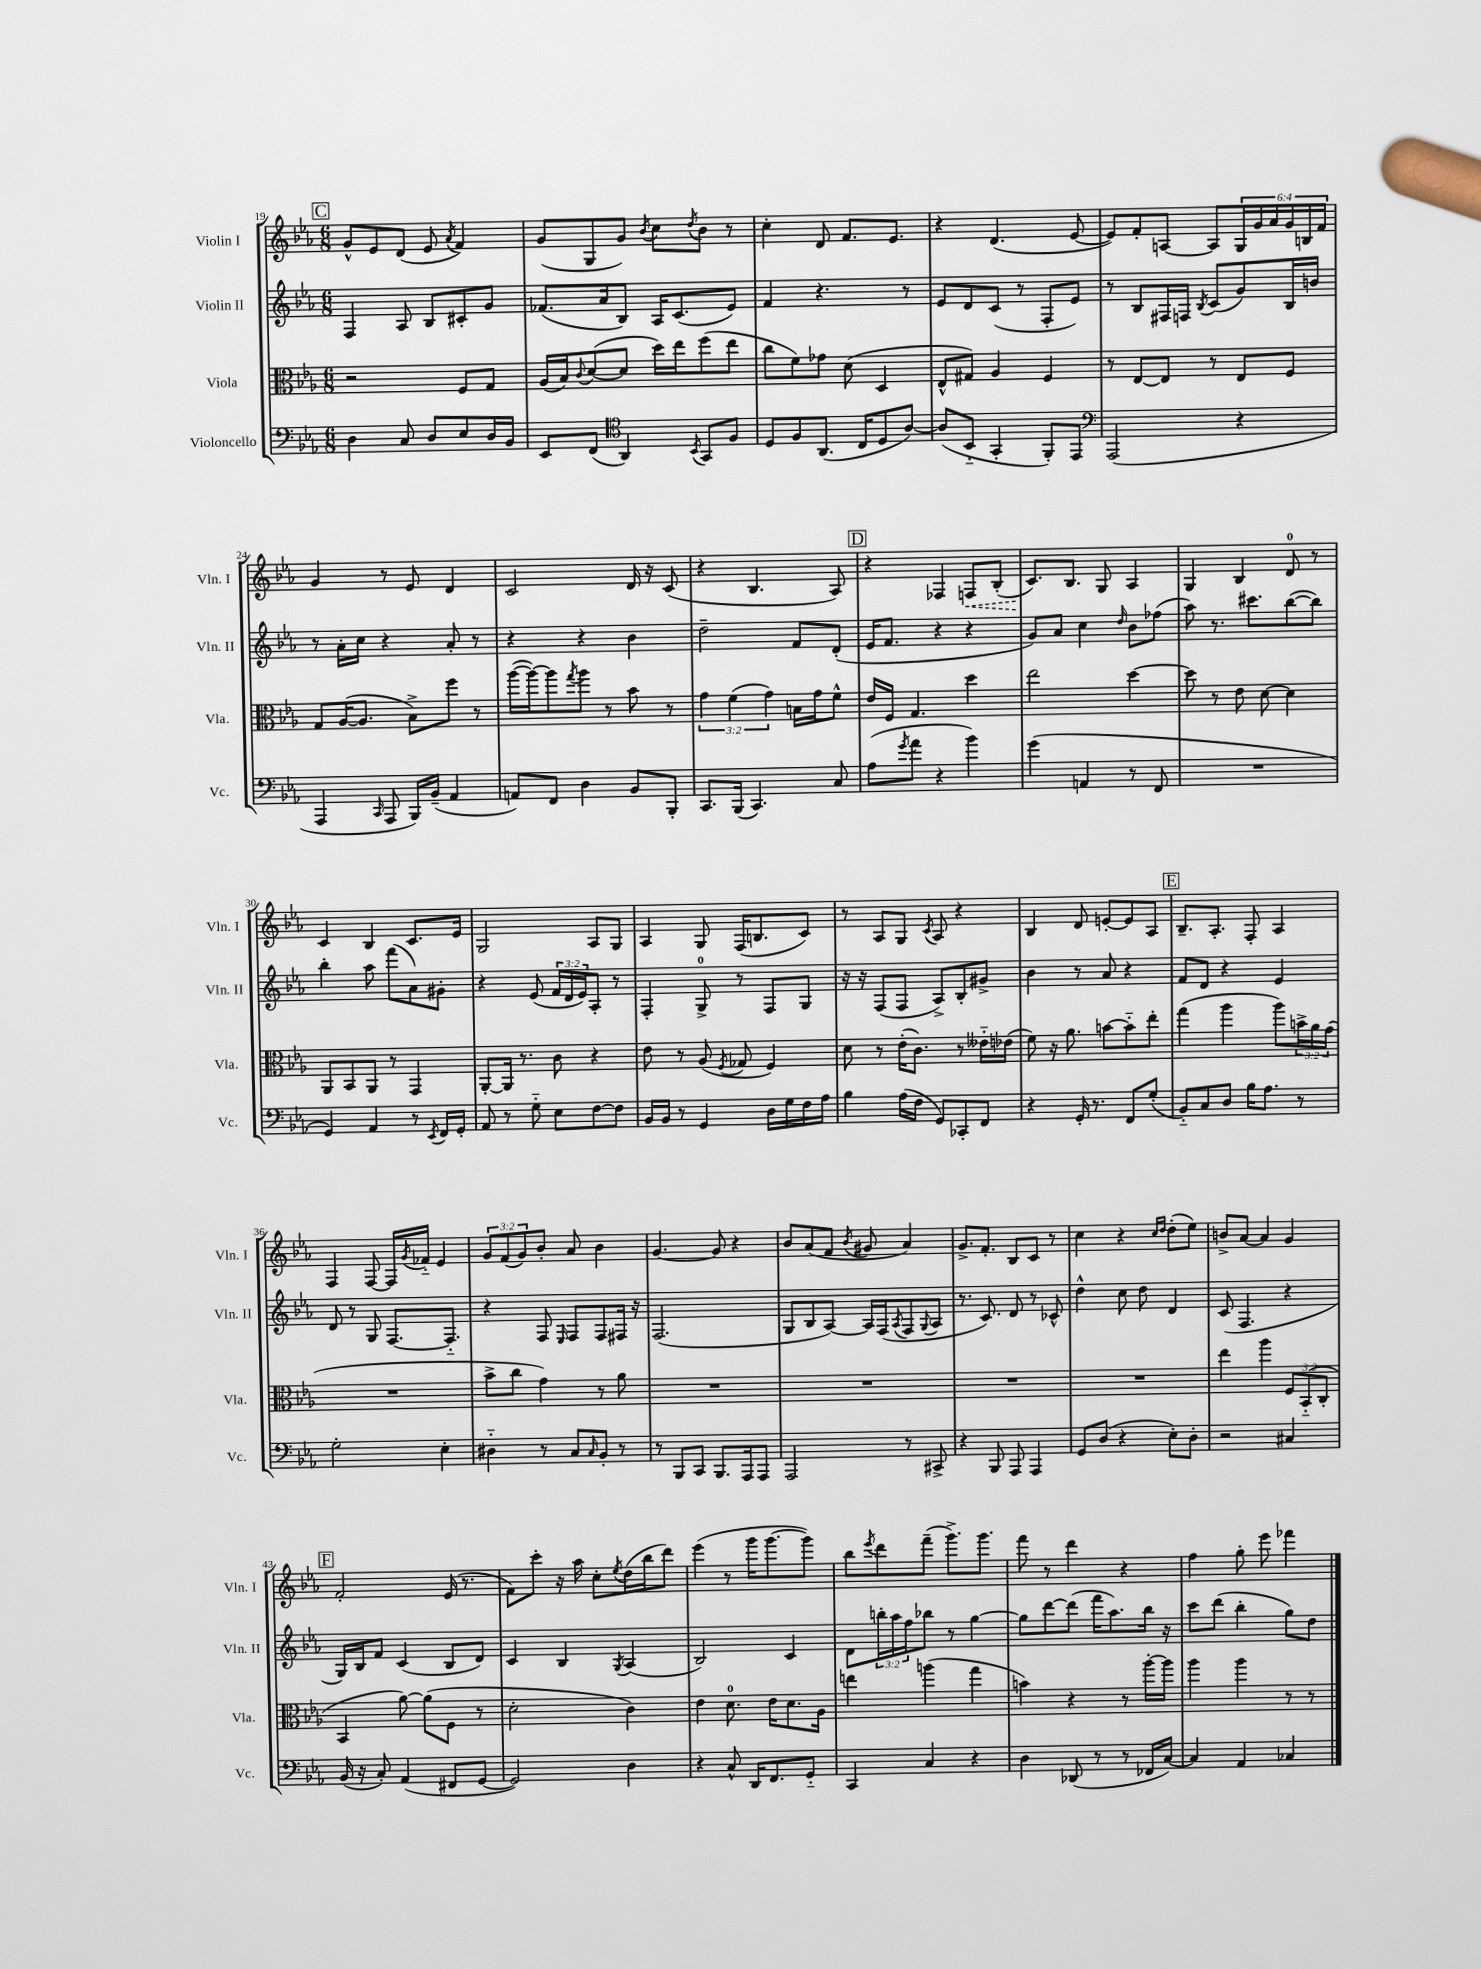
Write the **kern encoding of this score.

**kern	**kern	**kern	**kern	**dynam
*part4	*part3	*part2	*part1	*part1
*staff4	*staff3	*staff2	*staff1	*staff1
*I"Violoncello	*I"Viola	*I"Violin II	*I"Violin I	*
*I'Vc.	*I'Vla.	*I'Vln. II	*I'Vln. I	*
*clefF4	*clefC3	*clefG2	*clefG2	*
*k[b-e-a-]	*k[b-e-a-]	*k[b-e-a-]	*k[b-e-a-]	*
*M6/8	*M6/8	*M6/8	*M6/8	*
!!LO:REH:place=s1:t=C
=19	=19	=19	=19	=19
4D\	2r	4F/	8g^^/L	.
.	.	.	8e-/	.
8C/	.	8A-/	(8d/J	.
8D/L	.	8B-/L	8e-/	.
.	.	.	8qa-/	.
8E-/	8F/L	8c#X'/	4f/)	.
16D/L	8G/J	8g/J	.	.
16BB-/JJ	.	.	.	.
=20	=20	=20	=20	=20
8EE-/L	(16A-/LL	(8.f-X/L	(8g/L	.
.	16B-/J)	.	.	.
.	8qqc/	.	.	.
(8FF/J	([8d/	.	8G/	.
.	.	16a-/k	.	.
*clefC4	*	*	*	*
4AA-/)	8d/J]	8B-/J)	8g/J)	.
.	.	.	8qb-/	.
.	16dd\LL)	16A-/KL	8cc\L	.
.	16ee-\J	(8.c/	.	.
8qBB-/	.	.	8qdd/	.
8GG/L	(8ff\	.	8b-\J	.
8F/J	8ee-\J	8e-/J)	8r	.
=21	=21	=21	=21	=21
8D/L	8cc\L	4f/	4cc'\	.
8F/	8f\)	.	.	.
(8.AA-/J	8g-X\J	4.r	8d/	.
.	(8d\	.	8.f/L	.
16C/KL	.	.	.	.
8D/	4D/	.	.	.
.	.	.	8.e-/J	.
[8A-/J)	.	8r	.	.
=22	=22	=22	=22	=22
(8A-/L]	8E-^^/L	8e-/L	4r	.
8BB-/J	8G#X/J)	8d/	.	.
4GG'/	4A-/	(8c/J	(4.d/	.
.	.	8r	.	.
8FF'/L)	4F/	8F'/L	.	.
8EE-/J	.	8e-/J)	[8e-/	.
=23	=23	=23	=23	=23
*clefF4	*	*	*	*
(2AAA-/	8r	8r	8e-/L])	.
.	[8E-/L	8B-/L	8f'/	.
.	8E-/J]	16F#X/L	[8An/J	.
.	.	16Fn/JJ	.	.
.	.	8qB-/	.	.
.	8r	(8c/L	8A/L]	.
4r	8E-/L	8g/)	24G/L	.
.	.	.	24g/	.
.	.	.	24a-/	.
.	8F/J	16B-/L	24g/	.
.	.	.	24Bn/	.
.	.	16bn/JJ	.	.
.	.	.	24f/JJ	.
!!LO:LB:g=z
=24	=24	=24	=24	=24
4AAA-/	8G/L	8r	4g/	.
.	([16A-/K	16a-'\LL	.	.
.	8.A-/J]	16cc\JJ	.	.
16qqCC/	.	.	.	.
8AAA-/	.	4r	8r	.
16BBB-/LL)	8B-^\L)	.	8e-/	.
(16BB-~/JJ	.	.	.	.
4AA-/	8ff\J	8a-'/	4d/	.
.	8r	8r	.	.
=25	=25	=25	=25	=25
8AAn/L)	([16aa-\LL	4r	2c/	.
.	16aa-\J_)	.	.	.
8FF/J	8aa-\]	.	.	.
.	8qgg/	.	.	.
4D\	8aa-\J	4r	.	.
.	8r	.	.	.
8BB-/L	8b-\	4b-\	16d/	.
.	.	.	16r	.
8BBB-'/J	8r	.	(8c/	.
=26	=26	=26	=26	=26
8.CC/L	6g\	2dd~\	4r	.
.	(6f\	.	.	.
(16BBB-/Jk	.	.	.	.
4.CC/)	.	.	4.B-/	.
.	6g\)	.	.	.
.	16Bn\LL	8f/L	.	.
.	16g\J	.	.	.
8C/	8f^^\J	(8d'/J	8A-/)	.
!!LO:REH:place=s1:t=D
=27	=27	=27	=27	=27
(8A-\L	16e-/LL	16e-/KL	4r	.
.	16F/JJ	8.f/J	.	.
8qg/	.	.	.	.
8a-\J	4.G/	.	.	.
4r	.	4r	4F-X/	.
!	!	!	!	!LO:HP:b
4b-\)	4dd\	4r	8Fn/L	<
.	.	.	(8B-'/J	.
=28	=28	=28	=28	=28
(4g\	2ee-\	8g/L)	8.c/L)	.
.	.	8a-/J	.	.
.	.	.	8.B-/J	[
4AAn/	.	4cc\	.	.
.	.	.	8G/	.
.	.	16qqdd/	.	.
8r	[4dd\	8b-\L	4A-/	.
8FF/	.	(8ff-X\J	.	.
=29	=29	=29	=29	=29
2.r	8dd\]	8aa-\)	4G/	.
.	8r	8.r	.	.
.	8e-\	.	4B-/	.
.	.	8.ccc#X\L	.	.
.	[8d\	.	.	.
.	4d\]	([8bb-\	8d/	.
.	.	8bb-\J])	8r	.
!!LO:LB:g=z
=30	=30	=30	=30	=30
4GG/)	8AA-/L	4bb-'\	4c/	.
.	8BB-/	.	.	.
4AA-/	8AA-/J	8aa-\	4B-/	.
.	8r	(8fff\L	.	.
8r	4GG/	8a-\)	8.c/L	.
8qEE-/	.	.	.	.
16FF/LL	.	8g#X'\J	.	.
16GG'/JJ	.	.	16e-/Jk	.
=31	=31	=31	=31	=31
8AA-/	[8AA-'/L	4r	2G/	.
8r	16AA-/Jk]	.	.	.
.	8.r	.	.	.
8G\	.	(8e-/	.	.
8E-\L	8c\	24f/LL	.	.
.	.	24d/	.	.
.	.	24e-/J)	.	.
[8F\	4r	8A-'/J	8A-/L	.
8F\J]	.	8r	8G/J	.
=32	=32	=32	=32	=32
16BB-/LL	8e-\	4F'/	4A-/	.
16BB-/JJ	.	.	.	.
8r	8r	.	.	.
4GG/	(8A-/	8G^/	8G/	.
.	8qF/	.	.	.
.	8G-X/	8r	(16F/KL	.
.	.	.	8.Bn/	.
16D\LL	4F/)	8F/L	.	.
16G\	.	.	.	.
16F\	.	8G/J	8c/J)	.
16A-\JJ	.	.	.	.
=33	=33	=33	=33	=33
4B-\	8d\	16r	8r	.
.	.	16r	.	.
.	8r	(8F/L	8A-/L	.
(16A-\LL	(16e-'\KL	8F/J	8G/J	.
16F\JJ	8.c\J)	.	.	.
.	.	.	8qc/	.
8GG/L)	.	8A-^/L)	8A-/	.
8CC-X'/	8r	8B-'/	4r	.
8FF/J	16e--X\LL	8g#X^/J	.	.
.	(16e-X\JJ	.	.	.
=34	=34	=34	=34	=34
4r	8f\)	4b-\	4B-/	.
.	16r	.	.	.
.	8.a-\	.	.	.
16GG'/	.	8r	8d/	.
8.r	.	.	.	.
.	[8bn\L	8a-/	[8en'/L	.
8FF/L	8b\]	4r	8e/]	.
(8G'/J	8ee-'\J	.	8A-/J	.
!!LO:REH:place=s1:t=E
=35	=35	=35	=35	=35
8BB-/L)	(4gg\	8f/L	8.B-~/L	.
8C/	.	8d/J	.	.
.	.	.	8.A-'/J	.
8D/J	4aa-\	4r	.	.
16B-\KL	.	.	8F'/	.
8.A-\J	.	.	.	.
.	8aa-\L)	4e-/	4A-/	.
8r	24bn^\L	.	.	.
.	24a-\	.	.	.
.	(24g\JJ	.	.	.
!!LO:LB:g=z
=36	=36	=36	=36	=36
2G'\	2.r	8d/	4F/	.
.	.	8r	.	.
.	.	8G/	[8F/	.
.	.	[8.F/L	16F/LL]	.
.	.	.	8qg/	.
.	.	.	16f-X/JJ	.
4E-'\	.	.	4e-/	.
.	.	8.F/J]	.	.
=37	=37	=37	=37	=37
4D#X\	8b-^\L	4r	12g/L	.
.	.	.	(12f/	.
.	8cc\J	.	.	.
.	.	.	12g/)	.
8r	4g\)	8F/	8b-'/J	.
.	.	16qqE-/	.	.
8C/L	.	8F/L	8a-/	.
16qqC/	.	.	.	.
8BB-'/J	8r	8F/	4b-\	.
8r	8a-\	16F#X/Jk	.	.
.	.	16r	.	.
=38	=38	=38	=38	=38
8r	2.r	(2.F/	[4.g/	.
8BBB-/L	.	.	.	.
8CC/J	.	.	.	.
8.BBB-/L	.	.	8g/]	.
.	.	.	4r	.
16AAA-/k	.	.	.	.
8AAA-/J	.	.	.	.
=39	=39	=39	=39	=39
2AAA-/	2.r	8G/L	8b-/L	.
.	.	8B-/	(8a-/	.
.	.	[8A-/J)	8f/J	.
.	.	.	8qb-/	.
.	.	16A-/LL]	8g#X/	.
.	.	(16F/J	.	.
.	.	8qA-/	.	.
8r	.	8F/	4a-/)	.
.	.	8qqG/	.	.
8CC#X^/	.	8A-/J	.	.
=40	=40	=40	=40	=40
4r	2.r	8.r	8.g^/L	.
.	.	8.c/)	8.f'/J	.
8BBB-/	.	.	.	.
8AAA-/	.	8d/	8B-/L	.
4AAA-/	.	8r	8c/J	.
.	.	8c-X^^/	8r	.
=41	=41	=41	=41	=41
8GG/L	2.r	4dd^^\	4cc\	.
(8D/J	.	.	.	.
4r	.	8cc\	4r	.
.	.	8dd\	.	.
.	.	.	16qqcc/LL	.
.	.	.	16qqdd/JJ	.
8E-'\L)	.	4d/	(8dd'\L	.
8D'\J	.	.	8ee-\J)	.
=42	=42	=42	=42	=42
2r	4ee-\	(8c/	8bn^/L	.
.	.	4.F/	[8a-/J	.
.	4aa-\	.	4a-/]	.
4C#X/	12F/L	4r	4g/	.
.	(12BB-/	.	.	.
.	12C'/J	.	.	.
!!LO:LB:g=z
!!LO:REH:place=s1:t=F
=43	=43	=43	=43	=43
(16BB-/	4BB-/	16G/LL)	2f'/	.
16r	.	16B-/J	.	.
8C'/)	.	8f/J	.	.
(4AA-/	[8a-\)	(4c/	.	.
.	(8a-\L]	.	.	.
8FF#X/L	8F\J	8B-/L	(16e-/	.
.	.	.	8.r	.
[8GG/J	8r	8d/J)	.	.
=44	=44	=44	=44	=44
2GG/])	2d'\	4c/	8f\L)	.
.	.	.	8ccc'\J	.
.	.	4B-/	16r	.
.	.	.	16aa-\	.
.	.	.	8cc'\L	.
.	.	8qG/	8qee-/	.
4D\	4c\)	(4A-/	(16dd\L	.
.	.	.	16bb-\J	.
.	.	.	8ddd\J)	.
=45	=45	=45	=45	=45
4r	4e-\	2B-/)	(4eee-\	.
8C^^/	8.d\	.	8r	.
16DD/KL	.	.	16ggg\KL	.
8.FF/	16e-\KL	.	[8.ggg\	.
.	8.d\	4c/	.	.
8GG/J	.	.	8ggg\J])	.
.	16A-\Jk	.	.	.
=46	=46	=46	=46	=46
4CC/	4een\	8d\L	8bb-\L	.
.	.	.	8qeee-/	.
.	.	24bbn'\L	8ddd\	.
.	.	24aa-\	.	.
.	.	24ff\J	.	.
4C/	(4aan\	8bb-X\J	(8fff~\J	.
.	.	8r	8.ggg^\L)	.
4r	4gg\	[4gg\	.	.
.	.	.	8.ggg\J	.
=47	=47	=47	=47	=47
4D\	4bn\)	8gg\L]	8fff\	.
.	.	[8ddd\	8r	.
(8DD-X/	4r	(8ddd\J]	4ddd\	.
8r	.	16fff\KL	.	.
.	.	8.aa-\)	.	.
8r	8r	.	4r	.
16FF-X/LL	[16aa-'\LL	16bb-\Jk	.	.
[16C/JJ)	16aa-\JJ]	16r	.	.
=48	=48	=48	=48	=48
4C/]	4aa-\	8ccc\L	4ff\	.
.	.	(8ddd\J	.	.
4AA-/	4aa-\	4bb-'\	8gg'\	.
.	.	.	8eee-\	.
4C-X/	8r	8gg\L)	4fff-X\	.
.	8r	8dd\J	.	.
==	==	==	==	==
*-	*-	*-	*-	*-
